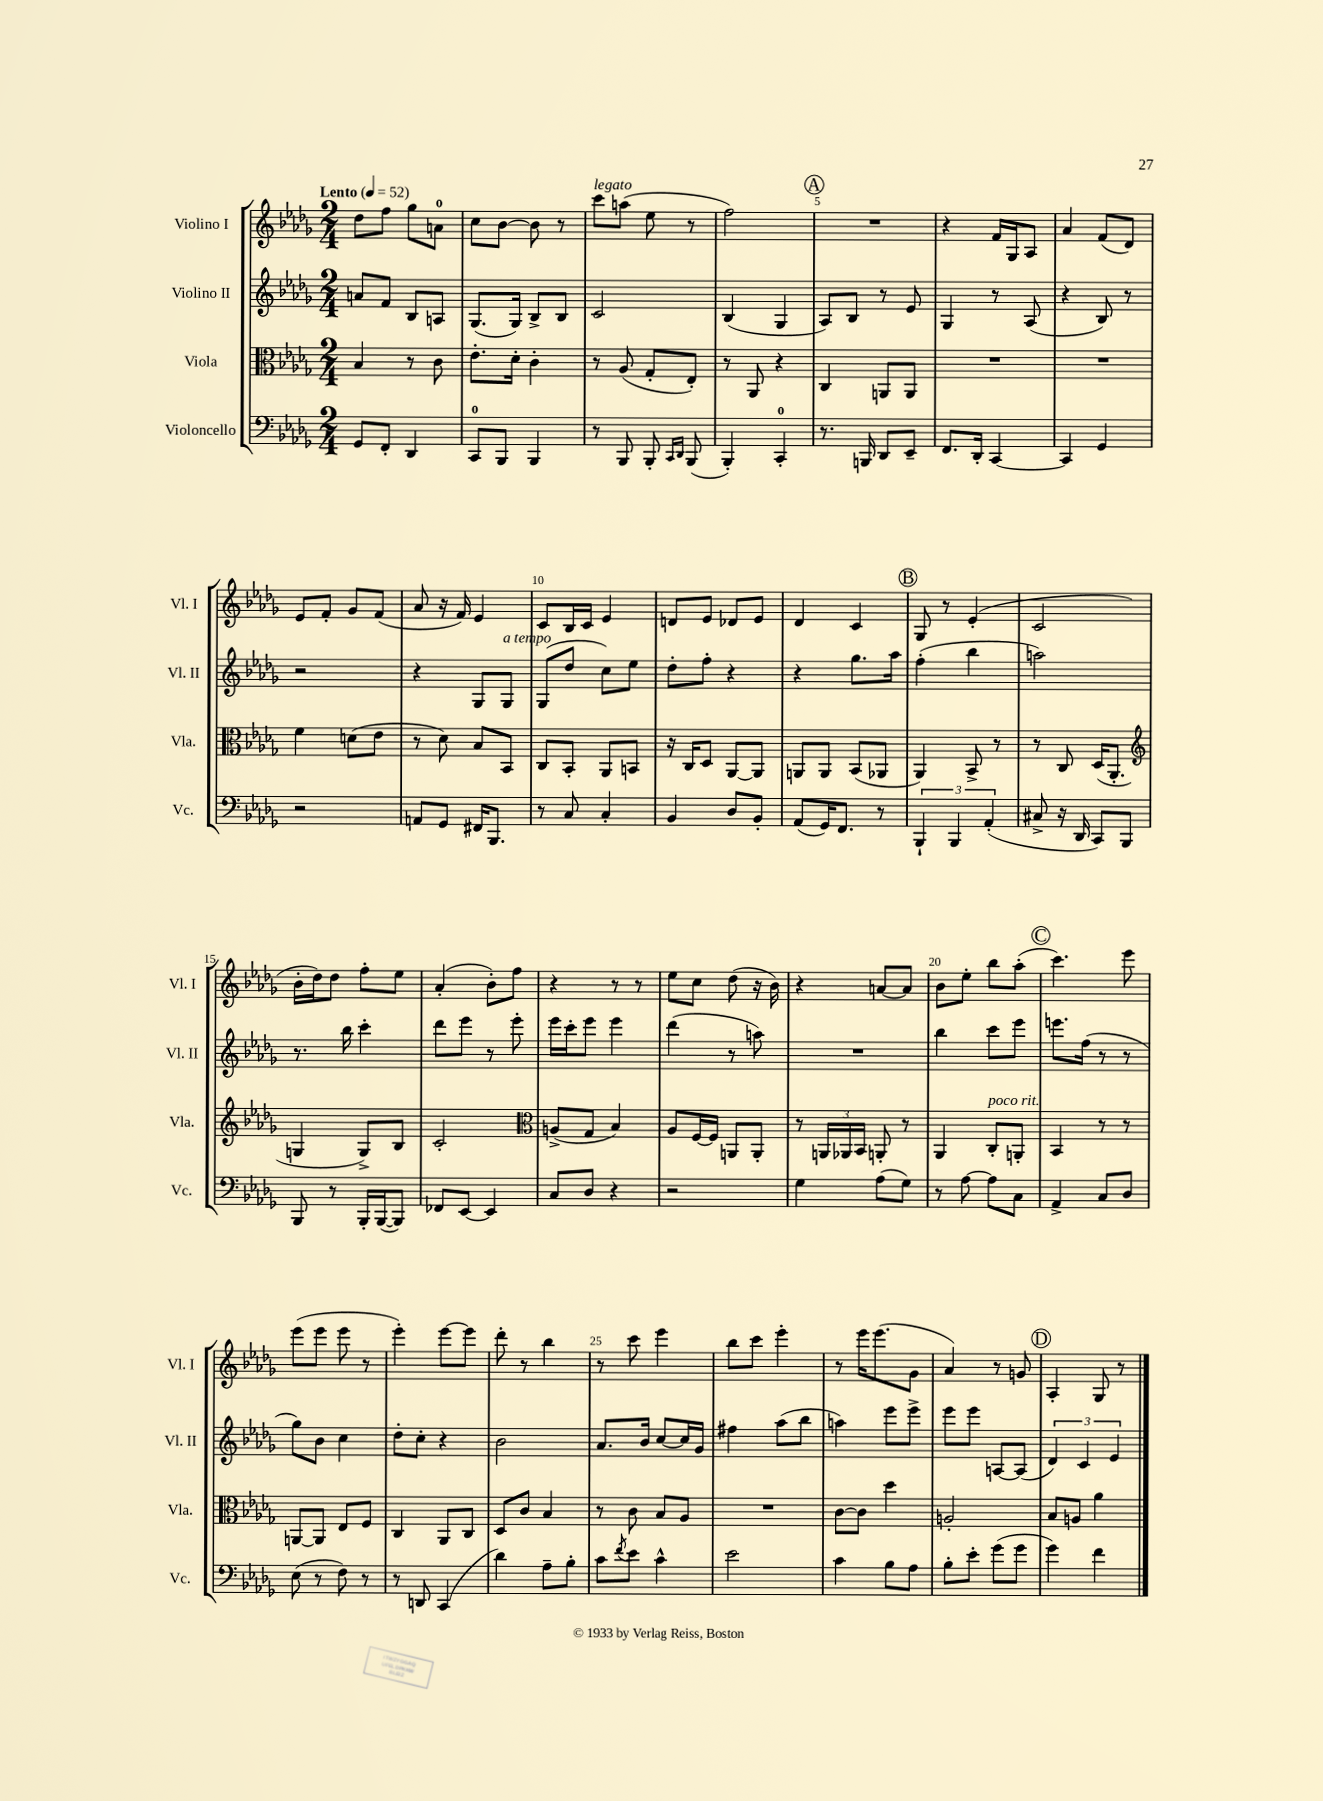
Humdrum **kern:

**kern	**kern	**kern	**kern
*part4	*part3	*part2	*part1
*staff4	*staff3	*staff2	*staff1
*I"Violoncello	*I"Viola	*I"Violino II	*I"Violino I
*I'Vc.	*I'Vla.	*I'Vl. II	*I'Vl. I
*clefF4	*clefC3	*clefG2	*clefG2
*k[b-e-a-d-g-]	*k[b-e-a-d-g-]	*k[b-e-a-d-g-]	*k[b-e-a-d-g-]
*M2/4	*M2/4	*M2/4	*M2/4
*MM52	*MM52	*MM52	*MM52
=1	=1	=1	=1
!	!	!	!LO:TX:a:B:t=Lento
8GG-/L	4B-/	8an/L	8dd-\L
8FF'/J	.	8f/J	8ff\J
4DD-/	8r	8B-/L	8gg-\L
.	8c\	8An/J	8an\J
=2	=2	=2	=2
8CC/L	8.e-'\L	(8.G-/L	8cc\L
8BBB-/J	.	.	[8b-\J
.	16d-'\Jk	16G-/Jk)	.
4BBB-/	4c'\	8B-^/L	8b-\]
.	.	8B-/J	8r
=3	=3	=3	=3
!	!	!	!LO:TX:a:i:t=legato
8r	8r	2c/	8ccc\L
8BBB-/	(8A-/	.	(8aan\J
8BBB-'/	8G-'/L	.	8ee-\
16qqCC/LL	.	.	.
16qqDD-/JJ	.	.	.
(8BBB-/	8E-'/J)	.	8r
=4	=4	=4	=4
4BBB-'/)	8r	(4B-/	2ff\)
.	8AA-/	.	.
4CC'/	4r	4G-/	.
!!LO:REH:place=s1:t=A
=5	=5	=5	=5
8.r	4C/	8A-/L)	2r
.	.	8B-/J	.
16BBBn/	.	.	.
8DD-/L	8AAn/L	8r	.
8EE-~/J	8AA/J	8e-/	.
=6	=6	=6	=6
8.FF/L	2r	4G-/	4r
16DD-'/Jk	.	.	.
[4CC/	.	8r	16f/LL
.	.	.	16G-/J
.	.	(8A-/	8A-/J
=7	=7	=7	=7
4CC/]	2r	4r	4a-/
4GG-/	.	8B-/)	(8f/L
.	.	8r	8d-/J)
!!LO:LB:g=z
=8	=8	=8	=8
2r	4f\	2r	8e-/L
.	.	.	8f'/J
.	(8dn\L	.	8g-/L
.	8e-\J	.	(8f/J
=9	=9	=9	=9
8AAn/L	8r	4r	8a-/
8GG-/J	8d-\)	.	16r
.	.	.	16f/)
16FF#X/KL	8B-/L	8G-/L	4e-/
8.BBB-/J	.	.	.
!	!	!LO:TX:a:i:t=a tempo	!
.	8BB-/J	8G-/J	.
=10	=10	=10	=10
8r	8C/L	(8G-/L	8c/L
8C/	8BB-'/J	8dd-/J	16B-/L
.	.	.	16c/JJ
4C'/	8AA-/L	8cc\L)	4e-/
.	8BBn/J	8ee-\J	.
=11	=11	=11	=11
4BB-/	16r	8dd-'\L	8dn/L
.	16C/KL	.	.
.	8D-/J	8ff'\J	8e-/J
8D-/L	[8AA-/L	4r	8d-X/L
8BB-'/J	8AA-/J]	.	8e-/J
=12	=12	=12	=12
(8AA-/L	8AAn/L	4r	4d-/
16GG-/K)	8AA/J	.	.
8.FF/J	.	.	.
.	(8BB-/L	8.gg-\L	4c/
8r	8AA-X/J	.	.
.	.	16aa-\Jk	.
!!LO:REH:place=s1:t=B
=13	=13	=13	=13
6BBB-`/	4AA-/)	(4ff'\	8G-/
.	.	.	8r
6BBB-/	.	.	.
.	8BB-^/	4bb-\	(4e-'/
(6AA-'/	.	.	.
.	8r	.	.
=14	=14	=14	=14
8C#X^/	8r	2aan\)	2c/
16r	8C/	.	.
16DD-/	.	.	.
8CC/L)	(16D-/KL	.	.
.	8.AA-'/J	.	.
8BBB-/J	.	.	.
!!LO:LB:g=z
=15	=15	=15	=15
*	*clefG2	*	*
8BBB-/	4Gn/	8.r	16b-'\LL
.	.	.	16dd-\J)
8r	.	.	8dd-\J
.	.	16bb-\	.
16BBB-'/LL	8G^/L)	4ccc'\	8ff'\L
([16BBB-/J	.	.	.
8BBB-/J])	8B-/J	.	8ee-\J
=16	=16	=16	=16
8FF-X/L	2c'/	8ddd-\L	(4a-'/
[8EE-/J	.	8eee-\J	.
4EE-/]	.	8r	8b-'\L)
.	.	8eee-'\	8ff\J
=17	=17	=17	=17
*	*clefC3	*	*
8C/L	(8An^/L	16eee-\LL	4r
.	.	16ccc'\J	.
8D-/J	8G-/J	8eee-\J	.
4r	4B-/)	4eee-\	8r
.	.	.	8r
=18	=18	=18	=18
2r	8A-/L	(4ddd-\	8ee-\L
.	[16F/L	.	8cc\J
.	16F/JJ]	.	.
.	8AAn/L	8r	(8dd-\
.	8AA'/J	8aan\)	16r
.	.	.	16b-\)
=19	=19	=19	=19
4G-\	8r	2r	4r
.	24AAn/LL	.	.
.	24AA-X/	.	.
.	24BB-/JJ	.	.
(8A-\L	8AAn'/	.	[8an/L
8G-\J)	8r	.	8a/J]
=20	=20	=20	=20
8r	4AA-/	4bb-\	8b-\L
[8A-\	.	.	8ee-'\J
!	!LO:TX:a:i:t=poco rit.	!	!
8A-\L]	8C'/L	8ccc\L	8bb-\L
8C\J	8AAn'/J	8eee-\J	(8aa-'\J
!!LO:REH:place=s1:t=C
=21	=21	=21	=21
4AA-^/	4BB-/	8.eeen\L	4.ccc\)
.	.	(16ff\Jk	.
8C/L	8r	8r	.
8D-/J	8r	8r	8eee-\
!!LO:LB:g=z
=22	=22	=22	=22
(8E-\	[8AAn/L	8gg-\L)	(8eee-\L
8r	8AA/J]	8b-\J	8eee-\J
8F\)	8E-/L	4cc\	8eee-\
8r	8F/J	.	8r
=23	=23	=23	=23
8r	4C/	8dd-'\L	4eee-'\)
8DDn/	.	8cc'\J	.
(4CC/	8AA-/L	4r	[8eee-\L
.	8C/J	.	8eee-\J]
=24	=24	=24	=24
4d-\)	8D-/L	2b-\	8ddd-'\
.	8c/J	.	8r
8A-~\L	4B-/	.	4bb-\
8B-'\J	.	.	.
=25	=25	=25	=25
8c\L	8r	8.a-/L	8r
8qf/	.	.	.
8e-\J	8c\	.	8ccc\
.	.	16b-/Jk	.
4c^^\	8B-/L	[8cc/L	4eee-\
.	8A-/J	16cc/L]	.
.	.	16g-/JJ	.
=26	=26	=26	=26
2e-\	2r	4ff#X\	8bb-\L
.	.	.	8ccc\J
.	.	(8aa-\L	4eee-'\
.	.	8bb-\J	.
=27	=27	=27	=27
4c\	[8c\L	4aan\)	8r
.	8c\J]	.	16eee-\KL
.	.	.	(8.eee-\
8B-\L	4dd-\	8eee-\L	.
8A-\J	.	8eee-^\J	8g-\J
=28	=28	=28	=28
8B-'\L	2An'/	8eee-\L	4a-/)
8e-'\J	.	8eee-\J	.
(8g-\L	.	[8An/L	8r
8g-\J	.	(8A/J]	8gn/
!!LO:REH:place=s1:t=D
=29	=29	=29	=29
4g-\)	8B-/L	6d-/)	4A-'/
.	8An/J	.	.
.	.	6c/	.
4f\	4a-\	.	8G-/
.	.	6e-/	.
.	.	.	8r
==	==	==	==
*-	*-	*-	*-
